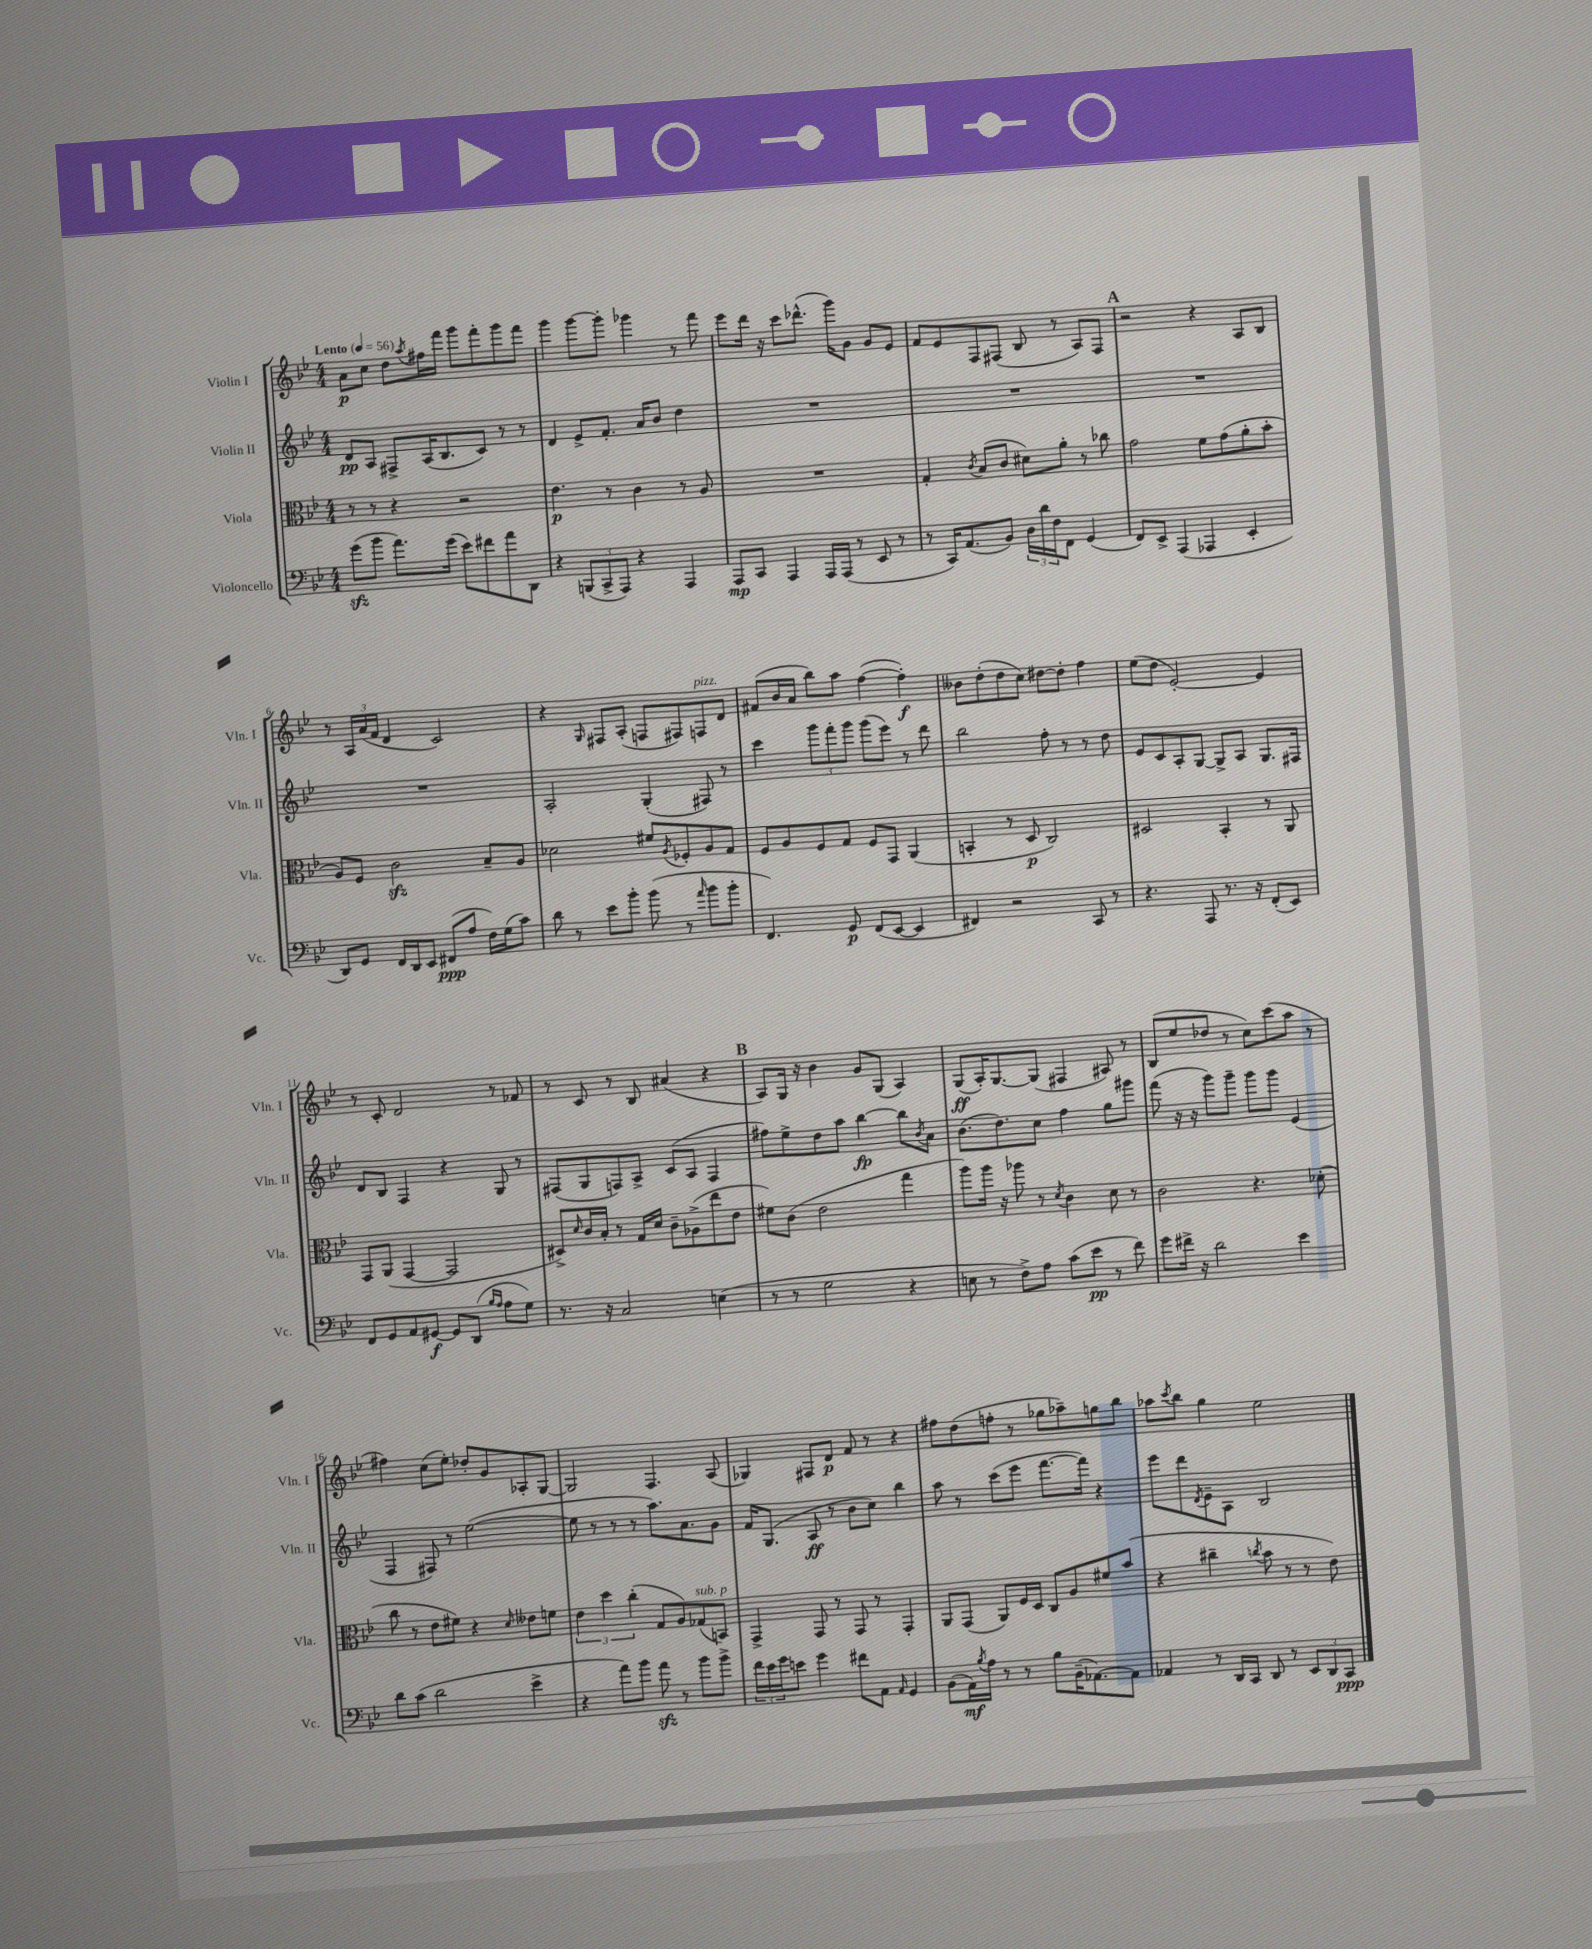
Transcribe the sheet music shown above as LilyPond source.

<<
\new StaffGroup <<
\new Staff = "s0" \with { instrumentName = "Violin I" shortInstrumentName = "Vln. I" } {
    \clef treble \key bes \major \numericTimeSignature \time 4/4 \tempo "Lento" 4 = 56
    a'8\p c''8 d''8 \acciaccatura { a''8 } fis''16 f'''16 g'''8 f'''8-. g'''8 f'''8 |
    g'''4 g'''8~ g'''8-. ges'''4 r8 f'''8 |
    ees'''8 d'''16 r16 c'''8 des'''8.-^( g'''16) g'8 g'8 ees'8 |
    f'8 ees'8 f8 fis8( bes8 r8 a8) fis8 |
    \mark \markup { \bold "A" } r2 r4 a8 bes8 |
    r8 \tuplet 3/2 { a16 a'16( f'16 } d'4 c'2) |
    r4 \grace { g16 } fis8 a8-.( f8 fis8) f8^\markup { \italic "pizz." } d'8 |
    fis'8( bes'16 a'16 bes''8) a''8 f''4~( f''4-.\f) |
    beses'8 d''8-.( d''8 c''8) dis''8~ dis''8-. f''4 |
    ees''8( d''8 ees'2~-.) ees'4 |
    r8 c'8-. d'2 r8 fes'8 |
    r8 c'8 r8 bes8 ais'4( r4 |
    \mark \markup { \bold "B" } a8) g16 r16 bes'4 g'8 g8( a4) |
    g8\ff( a16-.) g8.~ g8( fis4 ais8) r8 |
    bes8( ees''8 des''8 r8 c''8) c'''8( a''8 r8 |
    fis''4) c''8( ees''8-.) des''8-. g'8 aes8-. g8~ |
    g2 f4. a8( |
    ges4) fis8 d'8\p f'8 r8 r4 |
    fis''8 d''8( f''8-. r8 ges''8 aes''8--) g''8 bes''8 |
    aes''8 \acciaccatura { c'''8 } bes''8 g''4 ees''2 \bar "|." |
}
\new Staff = "s1" \with { instrumentName = "Violin II" shortInstrumentName = "Vln. II" } {
    \clef treble \key bes \major \numericTimeSignature \time 4/4
    d'8\pp a8 fis8-> a16( bes8. c'8) r8 r8 |
    d'4 ees'8-> f'8.-. a'16 bes'8 d''4 |
    R1 |
    R1 |
    \mark \markup { \bold "A" } R1 |
    R1 |
    a2-. g4-.( fis8) r8 |
    c'''4 \tuplet 3/2 { g'''8 f'''8-. g'''8 } g'''8( ees'''8) r8 d'''8 |
    bes''2 f''8-. r8 r8 d''8 |
    ees'8 c'8 a8-. g8~ g8-> a8 g8. fis16 |
    d'8 bes8 f4 r4 g8 r8 |
    fis8( g8 f8) a8-> c'8( a8 f4 |
    \mark \markup { \bold "B" } fis''8) ees''8-> d''8 a''8 bes''4~\fp bes''8 \acciaccatura { bes'8 } a'8 |
    bes'8.( d''8.) c''8 f''4 g''8 gis'''8 |
    f'''8( r16 r16 g'''8) g'''8-- g'''8 g'''8 ees'4( |
    f4 fis8) r8 ees''2~( |
    ees''8 r8 r8 r8 a''8.) a'8. g'8 |
    f'16 g8.( a8\ff r8 bes'8 c''8) bes''4 |
    a''8 r8 c'''8( ees'''8 f'''8.~ f'''16) r4 |
    ees'''8 d'''8 \acciaccatura { d'8 } ees'8-- a8 bes2 \bar "|." |
}
\new Staff = "s2" \with { instrumentName = "Viola" shortInstrumentName = "Vla." } {
    \clef alto \key bes \major \numericTimeSignature \time 4/4
    r8 r8 r4 r2 |
    ees'4.\p r8 c'4 r8 a8 |
    R1 |
    g4-. \acciaccatura { c'8 } bes8( c'8 dis'8) a'8-. r8 ces''8 |
    \mark \markup { \bold "A" } g'2 f'8 g'8( a'8-. bes'8-. |
    a8) f8 c'2\sfz bes8-- a8 |
    des'2 fis'8 \acciaccatura { a8 } fes8-. a8 g8 |
    f8 a8 f8 g8 f8 g,8 a,4( |
    b,4-. r8 d8\p c2) |
    dis2 bes,4-. r8 a,8 |
    g,8 a,8( g,4~ g,2 |
    dis8->) \grace { d'16 } c'16 bes16-. r8 g16 d'16 c'8-- aes8->( ees''8 ees'8 |
    \mark \markup { \bold "B" } fis'8) c'8( ees'2 g''4 |
    a''8) a''16 r16 aes''8 r8 \acciaccatura { d'8 } c'4 d'8 r8 |
    c'2 r4. des'8-.( |
    c''8 r8 ees'8 fis'8) r4 \grace { d'16 } eeses'8 f'8 |
    \tuplet 3/2 { ees'4 d''4 c''4-.( } g8 a8) ges8^\markup { \italic "sub. p" }( b,8) |
    g,4-> g,8 r8 g,8 r8 g,4-. |
    a,8 g,8( a,8) f16 d16 c8 a8 fis'8 bes'8( |
    r4 cis''4-- \acciaccatura { c''8 } bes'8 r8 r8 ees'8) \bar "|." |
}
\new Staff = "s3" \with { instrumentName = "Violoncello" shortInstrumentName = "Vc." } {
    \clef bass \key bes \major \numericTimeSignature \time 4/4
    g'8\sfz( bes'8 a'8.) g'16( ees'8) fis'8 a'8 d,8 |
    r4 \tuplet 3/2 { b,,8( c,8-> a,,8) } r4 a,,4 |
    a,,8\mp c,8 a,,4 a,,16 a,,16( r8 ees,8 r8 |
    r8 c,16) a,8.( bes,8) \tuplet 3/2 { d16 d'16 f16 } f,8 g,4( |
    \mark \markup { \bold "A" } f,8) ees,8-> a,,4( aes,,4 ees,4-. |
    d,8) g,8 f,16 d,16 ees,8 fis,8\ppp( a8 f16) g16( c'8) |
    d'8 r8 ees'8 bes'8-. bes'8( r8 \grace { a'16 } bes'8 bes'8-. |
    f,4.) g,8\p f,8( ees,8~ ees,4 |
    fis,4) r2 c,8 r8 |
    r4. a,,8 r8. r16 f,8-.( ees,8) |
    f,8 g,8 a,8 gis,8~\f gis,8 d,8( \grace { bes16 a16 } a8 g8) |
    r8. r16 c2 e4( |
    \mark \markup { \bold "B" } r8 r8 g2 r4 |
    e8 r8 f8->) a8 c'8( ees'8\pp r8 f'8) |
    g'8 fis'16-> r16 d'2 ees'4 |
    d'8 c'8( d'2 ees'4-> |
    r4 a'8) bes'8 a'8\sfz r8 bes'8 bes'8-> |
    \tuplet 3/2 { f'16 ees'16 g'16 } e'8 g'4 fis'8 a,8 \grace { a,16 } g,4 |
    bes,8( a,16\mf) \acciaccatura { bes8 } a16 r8 r8 bes8 bes,16--( aes,8.~) aes,8 |
    aes,4 r8 d,16 c,16 d,8 r8 \tuplet 3/2 { ees,8 d,8 c,8\ppp } \bar "|." |
}
>>
>>
